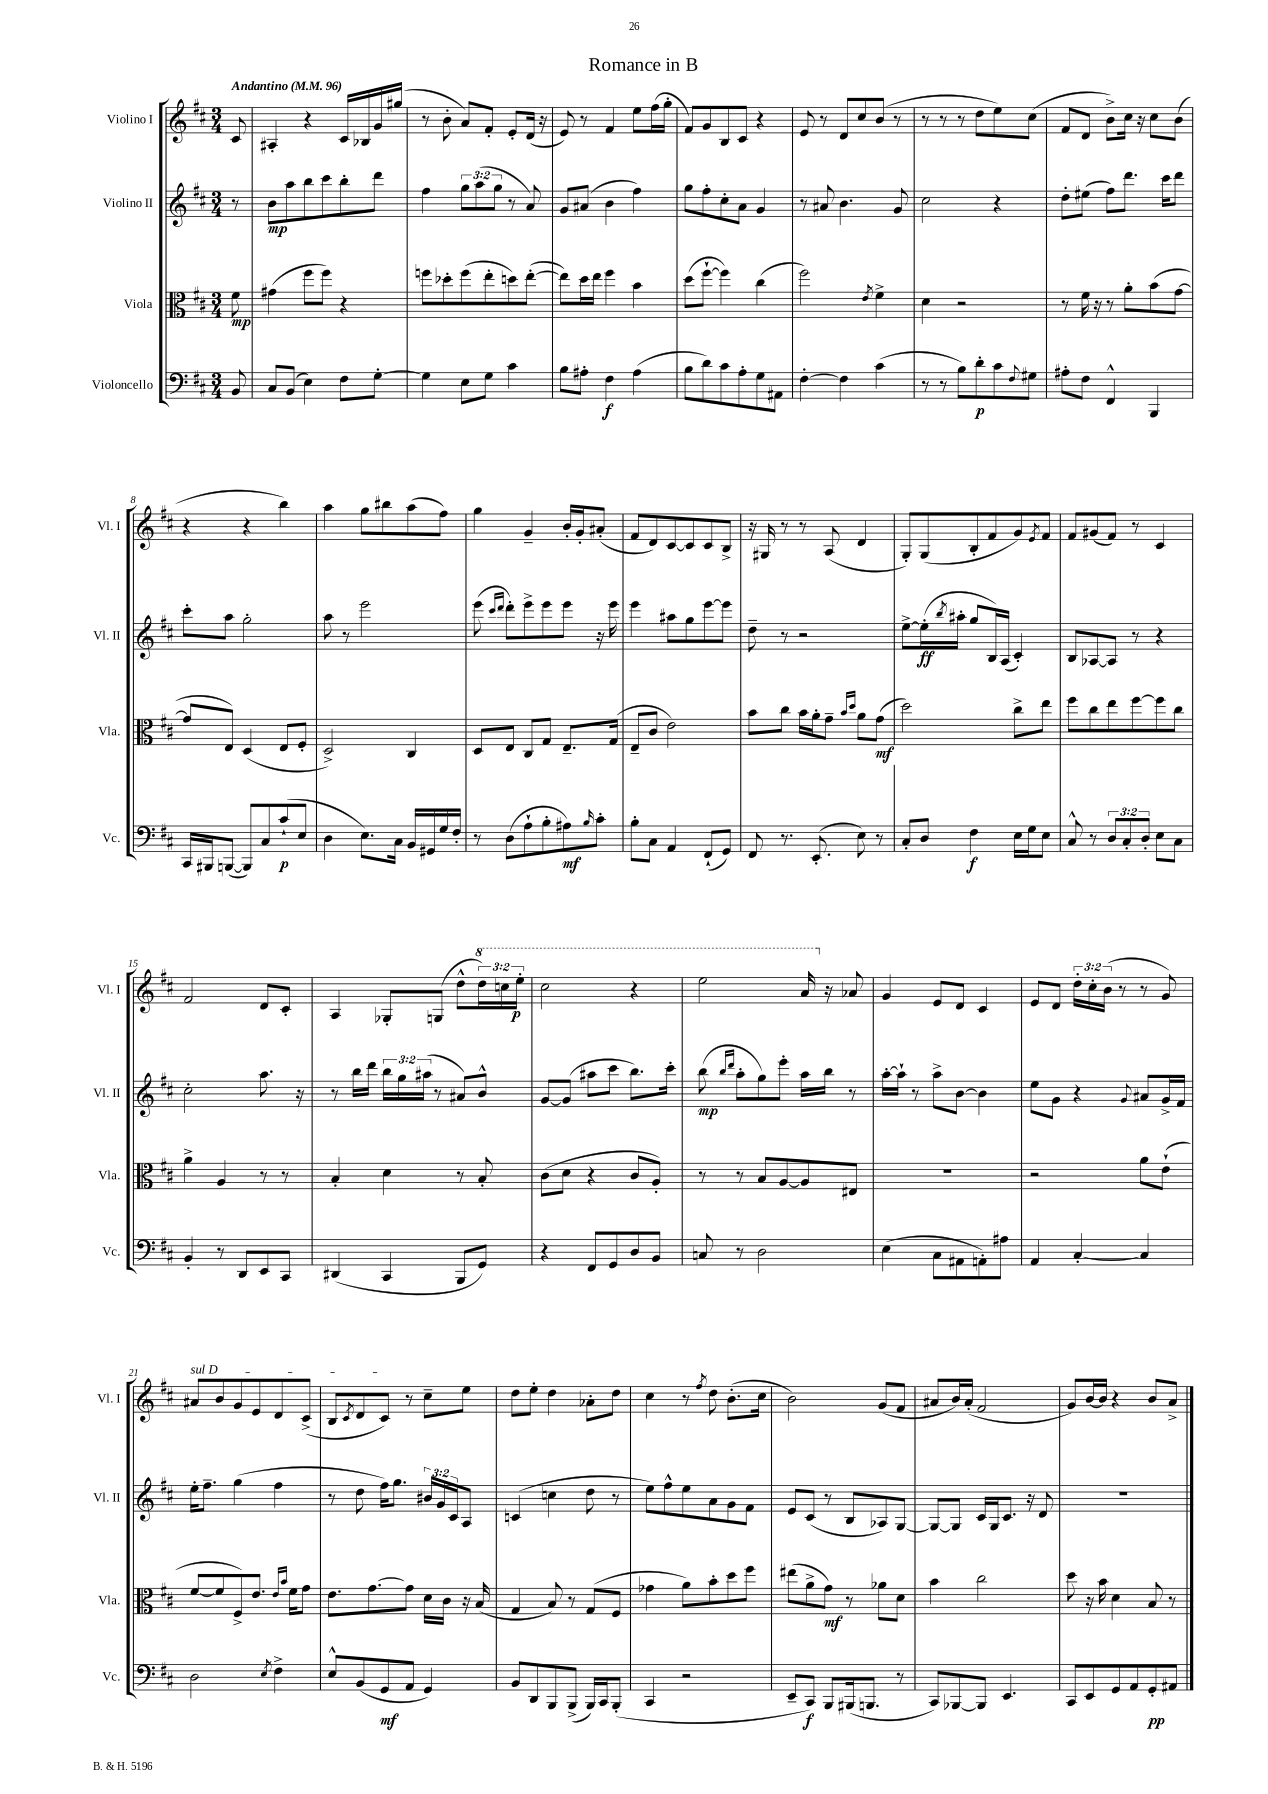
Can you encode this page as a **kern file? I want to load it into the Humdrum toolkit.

**kern	**kern	**kern	**kern
*staff4	*staff3	*staff2	*staff1
*clefF4	*clefC3	*clefG2	*clefG2
*k[f#c#]	*k[f#c#]	*k[f#c#]	*k[f#c#]
*M3/4	*M3/4	*M3/4	*M3/4
*MM96	*MM96	*MM96	*MM96
8BB/	8f#\	8r	8c#/
=	=	=	=
8C#/L	(4g#\	8b\L	4A#'/
(8BB/J	.	8aa\	.
4E\)	8ff#\L	8bb\	4r
.	8ff#\J)	8ccc#\	.
8F#\L	4r	8bb'\	16c#/LL
.	.	.	16B-/
[8G'\J	.	8ddd\J	16g/
.	.	.	(16gg#/JJ
=	=	=	=
4G\]	8ff\L	4ff#\	8r
.	8dd-'\	.	8b'\
8E\L	(8ff\	12gg\L	8a/L)
.	.	(12aa\	.
8G\J	8ee'\	.	8f#'/J
.	.	12gg\J	.
4c#\	8dd\)	8r	8e'/L
.	([8ee'\J	8a/)	(16d/Jk
.	.	.	16r
=	=	=	=
8B\L	8ee\]L)	8g/L	8e/)
8A#'\J	16dd\L	(8a#/J	8r
.	16ee\JJ	.	.
4F#\	4ff#\	4b\	4f#/
(4A#\	4b\	4ff#\)	8ee\L
.	.	.	(16ff#\L
.	.	.	16gg'\JJ
=	=	=	=
8B\L	(8dd\L	8gg\L	8f#/L)
8d\)	[8ff#`\J	8ff#'\	8g/
8c#\	4ff#\])	8cc#'\	8B/
8A'\	.	8a\J	8c#/J
8G\	(4cc#\	4g/	4r
8AA#\J	.	.	.
=	=	=	=
[4F#'\	2ff#\)	8r	8e/
.	.	8a#/	8r
4F#\]	.	4.b\	8d/L
.	.	.	8cc#/
.	8qe/	.	.
(4c#\	4f#^\	.	(8b/J
.	.	8g/	8r
=	=	=	=
8r	4d\	2cc#\	8r
8r	.	.	8r
8B\L)	2r	.	8r
8d'\	.	.	8dd\L
8c#\	.	4r	8ee\)
8qqF#/	.	.	.
8G#\J	.	.	(8cc#\J
=	=	=	=
8A#'\L	8r	8dd'\L	8f#/L
8F#\J	16f#\	(8ee#\J	8d/J
.	16r	.	.
4FF#^^/	8r	8ff#\L)	8b^\L)
.	8a'\L	8.ddd\J	16cc#\Jk
.	.	.	16r
4BBB/	(8b\	.	8cc#\L
.	.	16ccc#\LK	.
.	[8g\J	8ddd\J	(8b\J
=	=	=	=
16CC#/LL	8g/]L	8ccc#'\L	4r
16BBB#/J	.	.	.
([8BBB/J	8E/J)	8aa\J	.
8BBB/]L)	(4D/	2gg'\	4r
8C#/	.	.	.
(8c#`/	8E/L	.	4bb\)
8E/J	8F#'/J	.	.
=	=	=	=
4D\	2D^/)	8aa\	4aa\
.	.	8r	.
8.E\L)	.	2eee\	8gg\L
.	.	.	8bb#\
16C#\Jk	.	.	.
16BB/LL	4C#/	.	(8aa\
16GG#/	.	.	.
16G/	.	.	8ff#\J)
16F#'/JJ	.	.	.
=	=	=	=
8r	8D/L	(8eee\	4gg\
.	.	16qqccc#/LL	.
.	.	16qqddd/JJ	.
(8D\L	8E/J	8ddd'\L)	.
8A`\	8C#/L	8eee^\	4g~/
8B'\	8G/J	8eee\	.
8A#\)	8.E~/L	8eee\J	16b'/LL
.	.	.	16g'/J
16qqB/	.	.	.
8c#'\J	.	16r	(8a#'/J
.	(16G/Jk	16eee\	.
=	=	=	=
8B'\L	8E~/L	4eee\	8f#/L
8C#\J	8c#/J	.	8d/)
4AA/	2e\)	8aa#\L	[8c#/
.	.	8gg\	8c#/]
(8FF#`/L	.	[8eee\	8c#/
8GG/J)	.	8eee\]J	8B^/J
=	=	=	=
8FF#/	8b\L	8dd~\	16r
.	.	.	16G#/
8.r	8cc#\J	8r	8r
.	16b\LL	2r	8r
(8.EE'/	16a'\J	.	.
.	8g~\J	.	(8A/
.	16qqb/LL	.	.
.	16qqdd/JJ	.	.
8E\)	8a\L	.	4d/
8r	(8g\J	.	.
=	=	=	=
8C#'/L	2dd\)	[8ee^\L	8G'/L)
8D/J	.	(16ee'\]L	(8G/
.	.	8qbb/	.
.	.	16aa#'\JJ	.
4F#\	.	8gg/L	8B'/
.	.	16B/L)	8f#/
.	.	(16A/JJ	.
16E\LL	8cc#^\L	4c#'/)	8g/)
16G\J	.	.	.
.	.	.	8qe/
8E\J	8ee\J	.	8f#/J
=	=	=	=
8C#^^/	8ff#\L	8B/L	8f#/L
8r	8cc#\	[8A-/	(8g#/
12D/L	8ee\	8A-/]J	8f#/J)
12C#'/	.	.	.
.	[8ff#\	8r	8r
12D'/J	.	.	.
8E\L	8ff#\]	4r	4c#/
8C#\J	8cc#\J	.	.
=	=	=	=
4BB'/	4a^\	2cc#'\	2f#/
8r	4A/	.	.
8DD/L	.	.	.
8EE/	8r	8.aa\	8d/L
8CC#/J	8r	.	8c#'/J
.	.	16r	.
=	=	=	=
(4DD#/	4B'/	8r	4A/
.	.	16bb\LL	.
.	.	16ddd\JJ	.
4CC#/	4d\	24bb\LL	8G-'/L
.	.	24gg\	.
.	.	(24aa#\JJ	.
.	.	8r	(8G/J
8BBB/L	8r	8a#/L)	8dd^^\L
8GG/J)	8B'/	8b^^/J	24ddd\L)
.	.	.	24ccc\
.	.	.	24eee'\JJ
=	=	=	=
4r	(8c#\L	[8g/L	2ccc#\
.	8d\J	(8g/]J	.
8FF#/L	4r	8aa#\L	.
8GG/	.	8ccc#\J	.
8D/	8c#/L	8.bb\L)	4r
8BB/J	8A'/J)	.	.
.	.	16ccc#'\Jk	.
=	=	=	=
8C/	8r	(8bb\	2eee\
.	.	16qqbb/LL	.
.	.	16qqddd/JJ	.
8r	8r	8aa'\L	.
2D\	8B/L	8gg\)	.
.	[8A/	8eee'\J	.
.	8A/]	16aa\LL	16aa/
.	.	16bb\JJ	16r
.	8E#/J	8r	8a-/
=	=	=	=
(4E\	2.r	[16aa'\LL	4g/
.	.	16aa`\]JJ	.
.	.	8r	.
8C#\L	.	8aa^\L	8e/L
8AA#\	.	[8b\J	8d/J
8AA'\)	.	4b\]	4c#/
8A#\J	.	.	.
=	=	=	=
4AA/	2r	8ee\L	8e/L
.	.	8g\J	8d/J
[4C#'/	.	4r	24dd'\LL
.	.	.	24cc#'\
.	.	.	(24b\JJ
.	.	.	8r
.	.	8qqg/	.
4C#/]	8a\L	8a#/L	8r
.	(8e`\J	16g^/L	8g/)
.	.	16f#/JJ	.
=	=	=	=
2D\	[8f#/L	16ee'\LK	8a#/L
.	.	8.ff#~\J	.
.	8f#/]	.	8b/
.	8F#^/)	(4gg\	8g/
.	8.e/J	.	8e/
8qE/	.	.	.
4F#^\	.	4ff#\	8d/
.	16qqe/LL	.	.
.	16qqb/JJ	.	.
.	16f#\LK	.	.
.	8g\J	.	(8c#^/J
=	=	=	=
8E^^/L	8.e\L	8r	8B/L
.	.	.	8qc#/
(8BB/	.	8dd\	8d/
.	[8.g\	.	.
8GG/	.	16ff#\LK)	8c#/J)
.	.	8.gg\J	.
8AA/J	8g\]J	.	8r
4GG/)	16d\LL	24b#/LL	8cc#~\L
.	.	24g/	.
.	16c#\JJ	.	.
.	.	24c#/J	.
.	16r	8A/J	8ee\J
.	(16B/	.	.
=	=	=	=
8BB/L	4G/	(4c/	8dd\L
8DD/	.	.	8ee'\J
8BBB/	8B/)	4cc\	4dd\
(8BBB^/J	8r	.	.
16BBB/LL)	(8G/L	8dd\	8a-'\L
16CC#/J	.	.	.
(8BBB'/J	8F#/J	8r	8dd\J
=	=	=	=
4CC#/	4g-\	8ee\L)	4cc#\
.	.	8ff#^^\	.
2r	8a\L)	8ee\	8r
.	.	.	8qff#/
.	8b'\	8a\	8dd\
.	8dd\	8g\	(8.b'\L
.	8ff#\J	8f#\J	.
.	.	.	16cc#\Jk
=	=	=	=
8EE~/L	(8ee#\L	8e/L	2b\)
8CC#/J)	8a^\	(8c#/J	.
8BBB/L	8g\J)	8r	.
(16BBB#/k	8r	8B/L	.
8.BBB/J	.	.	.
.	8a-\L	8A-/)	(8g/L
8r	8d\J	[8G/J	8f#/J
=	=	=	=
8CC#/L)	4b\	8G/_L	8a#/L
[8BBB-/	.	8G/]J	16b/L)
.	.	.	(16a#'/JJ
8BBB-/]J	2cc#\	16c#/LL	2f#/
.	.	16G/J	.
4.EE/	.	8.c#/J	.
.	.	16r	.
.	.	8d/	.
=	=	=	=
8CC#/L	8dd\	2.r	8g/L)
8EE/	16r	.	[16b/L
.	16b\	.	16b/]JJ
8GG/	4d\	.	4r
8AA/	.	.	.
8GG'/	8B/	.	8b/L
8AA#/J	8r	.	8a^/J
==	==	==	==
*-	*-	*-	*-
